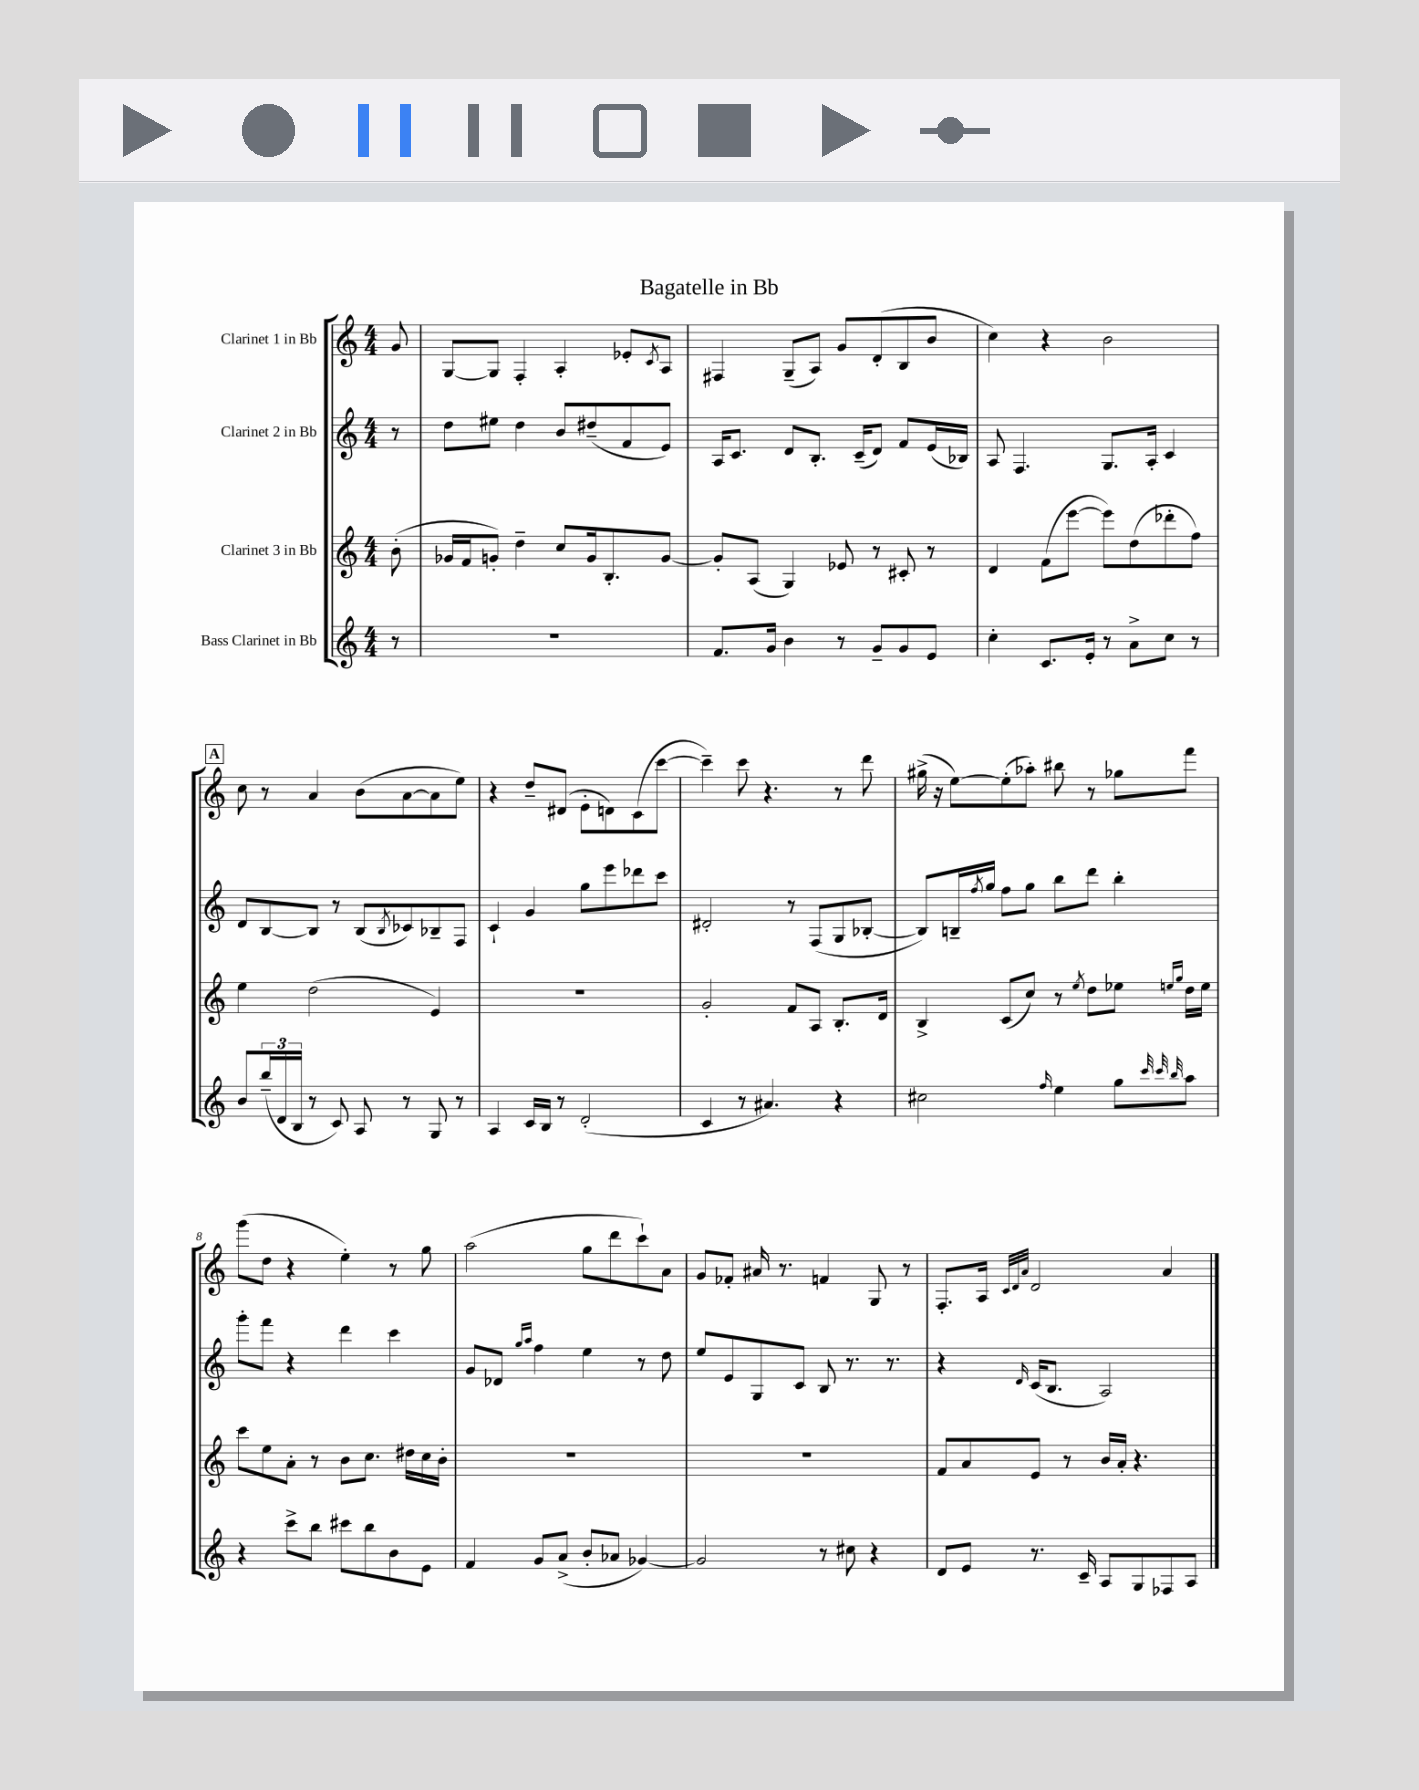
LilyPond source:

\header { title = "Bagatelle in Bb" }
<<
\new StaffGroup <<
\new Staff = "s0" \with { instrumentName = "Clarinet 1 in Bb" } {
    \clef treble \key c \major \numericTimeSignature \time 4/4 \partial 8
    g'8 |
    g8~ g8 f4-. a4-. ees'8-. \acciaccatura { c'8 } a8 |
    fis4 g8--( a8) g'8 d'8-.( b8 b'8 |
    c''4) r4 b'2 |
    \mark \markup { \box "A" } c''8 r8 a'4 b'8( a'8~ a'8 e''8) |
    r4 d''8-- dis'8( e'8-. d'8) c'8( c'''8~ |
    c'''4--) c'''8 r4. r8 d'''8 |
    gis''16->( r16 e''8~) e''8-.( aes''8-.) bis''8 r8 ges''8 f'''8 |
    g'''8( d''8 r4 e''4-.) r8 g''8 |
    a''2( g''8 d'''8 c'''8-!) a'8 |
    g'8 fes'8-. ais'16 r8. f'4 g8 r8 |
    f8.-. a16 \grace { c'32 d'32 a'32 } d'2 a'4 \bar "|." |
}
\new Staff = "s1" \with { instrumentName = "Clarinet 2 in Bb" } {
    \clef treble \key c \major \numericTimeSignature \time 4/4 \partial 8
    r8 |
    d''8 eis''8 d''4 b'8 dis''8--( f'8 e'8) |
    a16 c'8. d'8 b8.-. c'16--( d'8) f'8 e'16( bes16) |
    a8 f4. g8. a16-. c'4 |
    \mark \markup { \box "A" } d'8 b8~ b8 r8 b8( \acciaccatura { b8 } ces'8) bes8-- f8 |
    c'4-! g'4 g''8 e'''8 des'''8 c'''8 |
    dis'2-. r8 f8( g8 bes8~-. |
    bes8) b16-- \acciaccatura { f''8 } g''16 f''8 g''8 b''8 d'''8 b''4-. |
    g'''8-. f'''8 r4 d'''4 c'''4 |
    g'8 des'8 \grace { g''16 a''16 } f''4 e''4 r8 d''8 |
    e''8 e'8 g8 c'8 b8 r8. r8. |
    r4 \grace { d'16 } c'16( b8. a2) \bar "|." |
}
\new Staff = "s2" \with { instrumentName = "Clarinet 3 in Bb" } {
    \clef treble \key c \major \numericTimeSignature \time 4/4 \partial 8
    b'8-.( |
    ges'16 f'16 g'8-.) d''4-- c''8 g'16 b8.-. g'8~ |
    g'8-. a8( g4) ees'8 r8 cis'8-. r8 |
    d'4 f'8( e'''8~ e'''8) d''8( des'''8-. f''8) |
    \mark \markup { \box "A" } e''4 d''2( e'4) |
    R1 |
    g'2-. f'8 a8 b8.-. d'16 |
    b4-> c'8( c''8) r8 \acciaccatura { e''8 } d''8 ees''8 \grace { e''16 g''16 } d''16 e''16 |
    c'''8 e''8 a'8-. r8 b'8 c''8. dis''16 c''16 b'16-. |
    R1 |
    R1 |
    f'8 a'8 e'8 r8 b'16 a'16-. r4. \bar "|." |
}
\new Staff = "s3" \with { instrumentName = "Bass Clarinet in Bb" } {
    \clef treble \key c \major \numericTimeSignature \time 4/4 \partial 8
    r8 |
    R1 |
    f'8. g'16 b'4 r8 g'8-- g'8 e'8 |
    c''4-. c'8. e'16-. r8 a'8-> c''8 r8 |
    \mark \markup { \box "A" } b'8 \tuplet 3/2 { b''16--( d'16 b16 } r8 c'8) a8 r8 g8 r8 |
    a4 c'16 b16 r8 d'2-.( |
    c'4 r8 ais'4.) r4 |
    cis''2 \grace { f''16 } e''4 g''8 \grace { c'''32 c'''32 b''32 } a''8 |
    r4 c'''8-> b''8 cis'''8 b''8 b'8 e'8 |
    f'4 g'8 a'8->( b'8-. aes'8 ges'4~) |
    ges'2 r8 cis''8 r4 |
    d'8 e'8 r8. c'16-- a8 g8 fes8 a8 \bar "|." |
}
>>
>>
